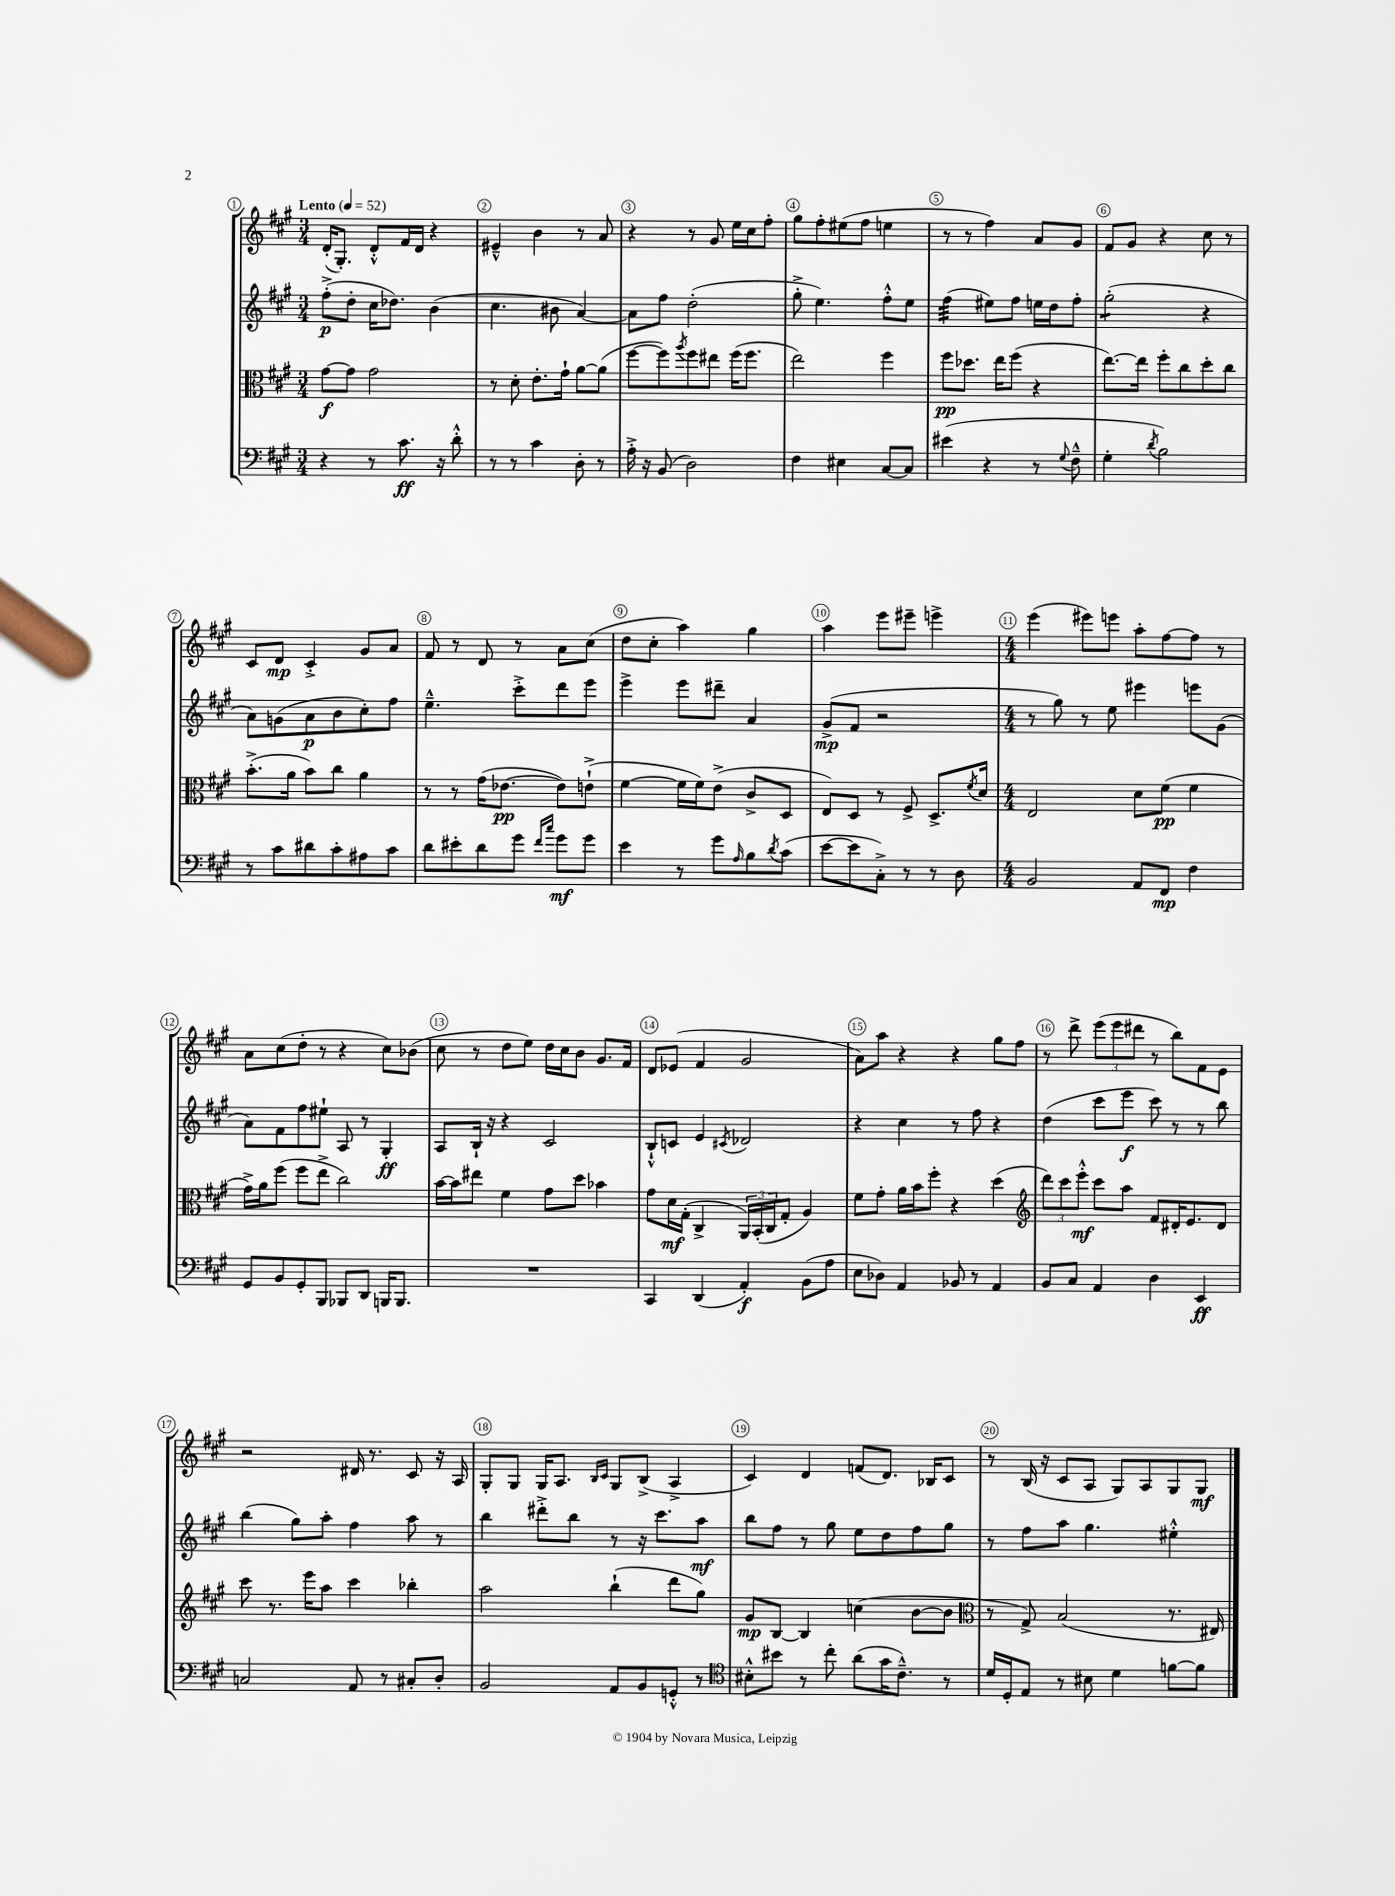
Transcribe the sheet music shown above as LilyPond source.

<<
\new StaffGroup <<
\new Staff = "s0" {
    \clef treble \key a \major \numericTimeSignature \time 3/4 \tempo "Lento" 4 = 52
    d'16-.( gis8.-.) d'8-.-^ fis'16 d'16 r4 |
    eis'4---^ b'4 r8 a'8 |
    r4 r8 gis'8 e''16 cis''16 fis''8-. |
    gis''8 fis''8-. eis''8( fis''8 e''4 |
    r8 r8 fis''4) a'8 gis'8 |
    fis'8 gis'8 r4 cis''8 r8 |
    cis'8 d'8\mp cis'4-.-> gis'8 a'8 |
    fis'8 r8 d'8 r8 a'8 cis''8( |
    d''8 cis''8-. a''4) gis''4 |
    a''4 e'''8 eis'''8-- e'''4-> |
    \numericTimeSignature \time 4/4 e'''4( eis'''8) e'''8 a''8-. fis''8~ fis''8 r8 |
    a'8 cis''8( d''8-. r8 r4 cis''8) bes'8( |
    cis''8 r8 d''8 e''8) d''16 cis''16 b'8 gis'8. fis'16 |
    d'8 ees'8( fis'4 gis'2 |
    a'8) a''8 r4 r4 gis''8 fis''8 |
    r8 d'''8-> \tuplet 3/2 { e'''8( e'''8 dis'''8 } r8 b''8) fis'8 e'8 |
    r2 dis'16 r8. cis'8 r16 a16 |
    gis8-. gis8 gis16 a8. \grace { b16 cis'16 } gis8 b8->( a4-> |
    cis'4) d'4 f'8( d'8.) bes16 cis'8 |
    r8 b16( r16 cis'8 a8 gis8) a8 gis8 gis8\mf \bar "|." |
}
\new Staff = "s1" {
    \clef treble \key a \major \numericTimeSignature \time 3/4
    fis''8-.->\p( d''8-. cis''16 des''8.) b'4( |
    cis''4. bis'8 a'4~) |
    a'8 fis''8 d''2-.( |
    gis''8-.-> e''4.) fis''8-.-^ e''8 |
    fis''4:32( eis''8) fis''8 e''16 d''16 fis''8-. |
    gis''2:8-.( r4 |
    a'8) g'8( a'8\p b'8 cis''8-.) fis''8 |
    e''4.---^ cis'''8-.-> d'''8 e'''8 |
    e'''4-> e'''8 dis'''8-- a'4 |
    gis'8->\mp( fis'8 r2 |
    \numericTimeSignature \time 4/4 r8 gis''8) r8 e''8 eis'''4 e'''8 gis'8( |
    a'8) fis'8 fis''8 eis''8-! a8 r8 gis4-.\ff |
    a8 b16-! r16 r4 cis'2 |
    b8-!-^ c'8 e'4 \acciaccatura { cis'8 } des'2 |
    r4 cis''4 r8 fis''8 r4 |
    d''4( cis'''8 e'''8\f cis'''8) r8 r8 b''8 |
    b''4( gis''8) a''8-. fis''4 a''8 r8 |
    b''4 dis'''8-.-> b''8 r8 r16 cis'''8. a''8\mf |
    b''8 fis''8 r8 gis''8 e''8 d''8 fis''8 gis''8 |
    r8 fis''8 a''8 gis''4. eis''4-.-^ \bar "|." |
}
\new Staff = "s2" {
    \clef alto \key a \major \numericTimeSignature \time 3/4
    gis'8~\f gis'8 gis'2 |
    r8 d'8-. e'8.-. gis'16-! a'8~ a'8( |
    fis''8~ fis''8) \acciaccatura { a''8 } fis''8 eis''8 fis''16( fis''8. |
    e''2) fis''4 |
    fis''8\pp des''8. e''16 fis''8( r4 |
    e''8.~) e''16 fis''8-. cis''8 d''8-. cis''8 |
    b'8.-.->( a'16 b'8) cis''8 a'4 |
    r8 r8 gis'16( ees'8.~\pp ees'8) e'8-!->( |
    fis'4~ fis'16 fis'16) e'8->( cis'8-> d8 |
    e8) d8 r8 fis8-> d8.-> \acciaccatura { fis'8 } d'16 |
    \numericTimeSignature \time 4/4 e2 d'8 fis'8\pp( fis'4 |
    gis'16->) a'16 fis''8( fis''8 e''8-> cis''2) |
    b'16~ b'16 eis''8 fis'4 gis'8 d''8 bes'4 |
    gis'8 d'16\mf gis16-.( cis4-> \tuplet 3/2 { a,16) b,16-.( cis16 } gis8-. a4) |
    fis'8 gis'8-. a'16 b'16 fis''8-. r4 d''4( |
    \clef treble \tuplet 3/2 { d'''8) cis'''8 e'''8-.-^\mf } cis'''8 a''8 fis'8 dis'16-. e'8. dis'8 |
    cis'''8 r8. e'''16 a''8 cis'''4 bes''4-. |
    a''2 b''4-!( d'''8 gis''8) |
    gis'8\mp b8~ b4 c''4( b'8~ b'8 |
    \clef alto r8 gis8->) b2( r8. eis16) \bar "|." |
}
\new Staff = "s3" {
    \clef bass \key a \major \numericTimeSignature \time 3/4
    r4 r8 cis'8.\ff r16 d'8-.-^ |
    r8 r8 cis'4 d8-. r8 |
    a16-.-> r16 b,8( d2) |
    fis4 eis4 cis8~ cis8 |
    eis'4( r4 r8 \appoggiatura { gis8 } fis8---^ |
    gis4-. \acciaccatura { d'8 } b2) |
    r8 cis'8 dis'8 cis'8-. ais8 cis'8 |
    d'8 eis'8-. d'8 gis'8 \grace { fis'16 cis''16 } gis'8\mf gis'8 |
    e'4 r8 gis'8 \grace { a16 } b8 \acciaccatura { d'8 } cis'8( |
    e'8~ e'8 cis8-.->) r8 r8 d8 |
    \numericTimeSignature \time 4/4 b,2 a,8 fis,8\mp fis4 |
    gis,8 b,8 gis,8-. b,,8 bes,,8 d,8 b,,16 b,,8. |
    R1 |
    cis,4 d,4( a,4-.\f) b,8( a8 |
    e8 des8) a,4 bes,8 r8 a,4 |
    b,8 cis8 a,4 d4 e,4\ff |
    c2 a,8 r8 cis8-. d8-. |
    b,2 a,8 b,8 g,8-.-^ r8 |
    \clef tenor bis8-.-^ bis'8 r8 cis''8-. a'8( gis'16 cis'8.---^) r8 |
    d'16 d16-. e8 r8 bis8 d'4 f'8~ f'8 \bar "|." |
}
>>
>>
\layout { \context { \Score \override BarNumber.break-visibility = ##(#f #t #t) barNumberVisibility = #all-bar-numbers-visible \override BarNumber.stencil = #(make-stencil-circler 0.1 0.3 ly:text-interface::print) } }
